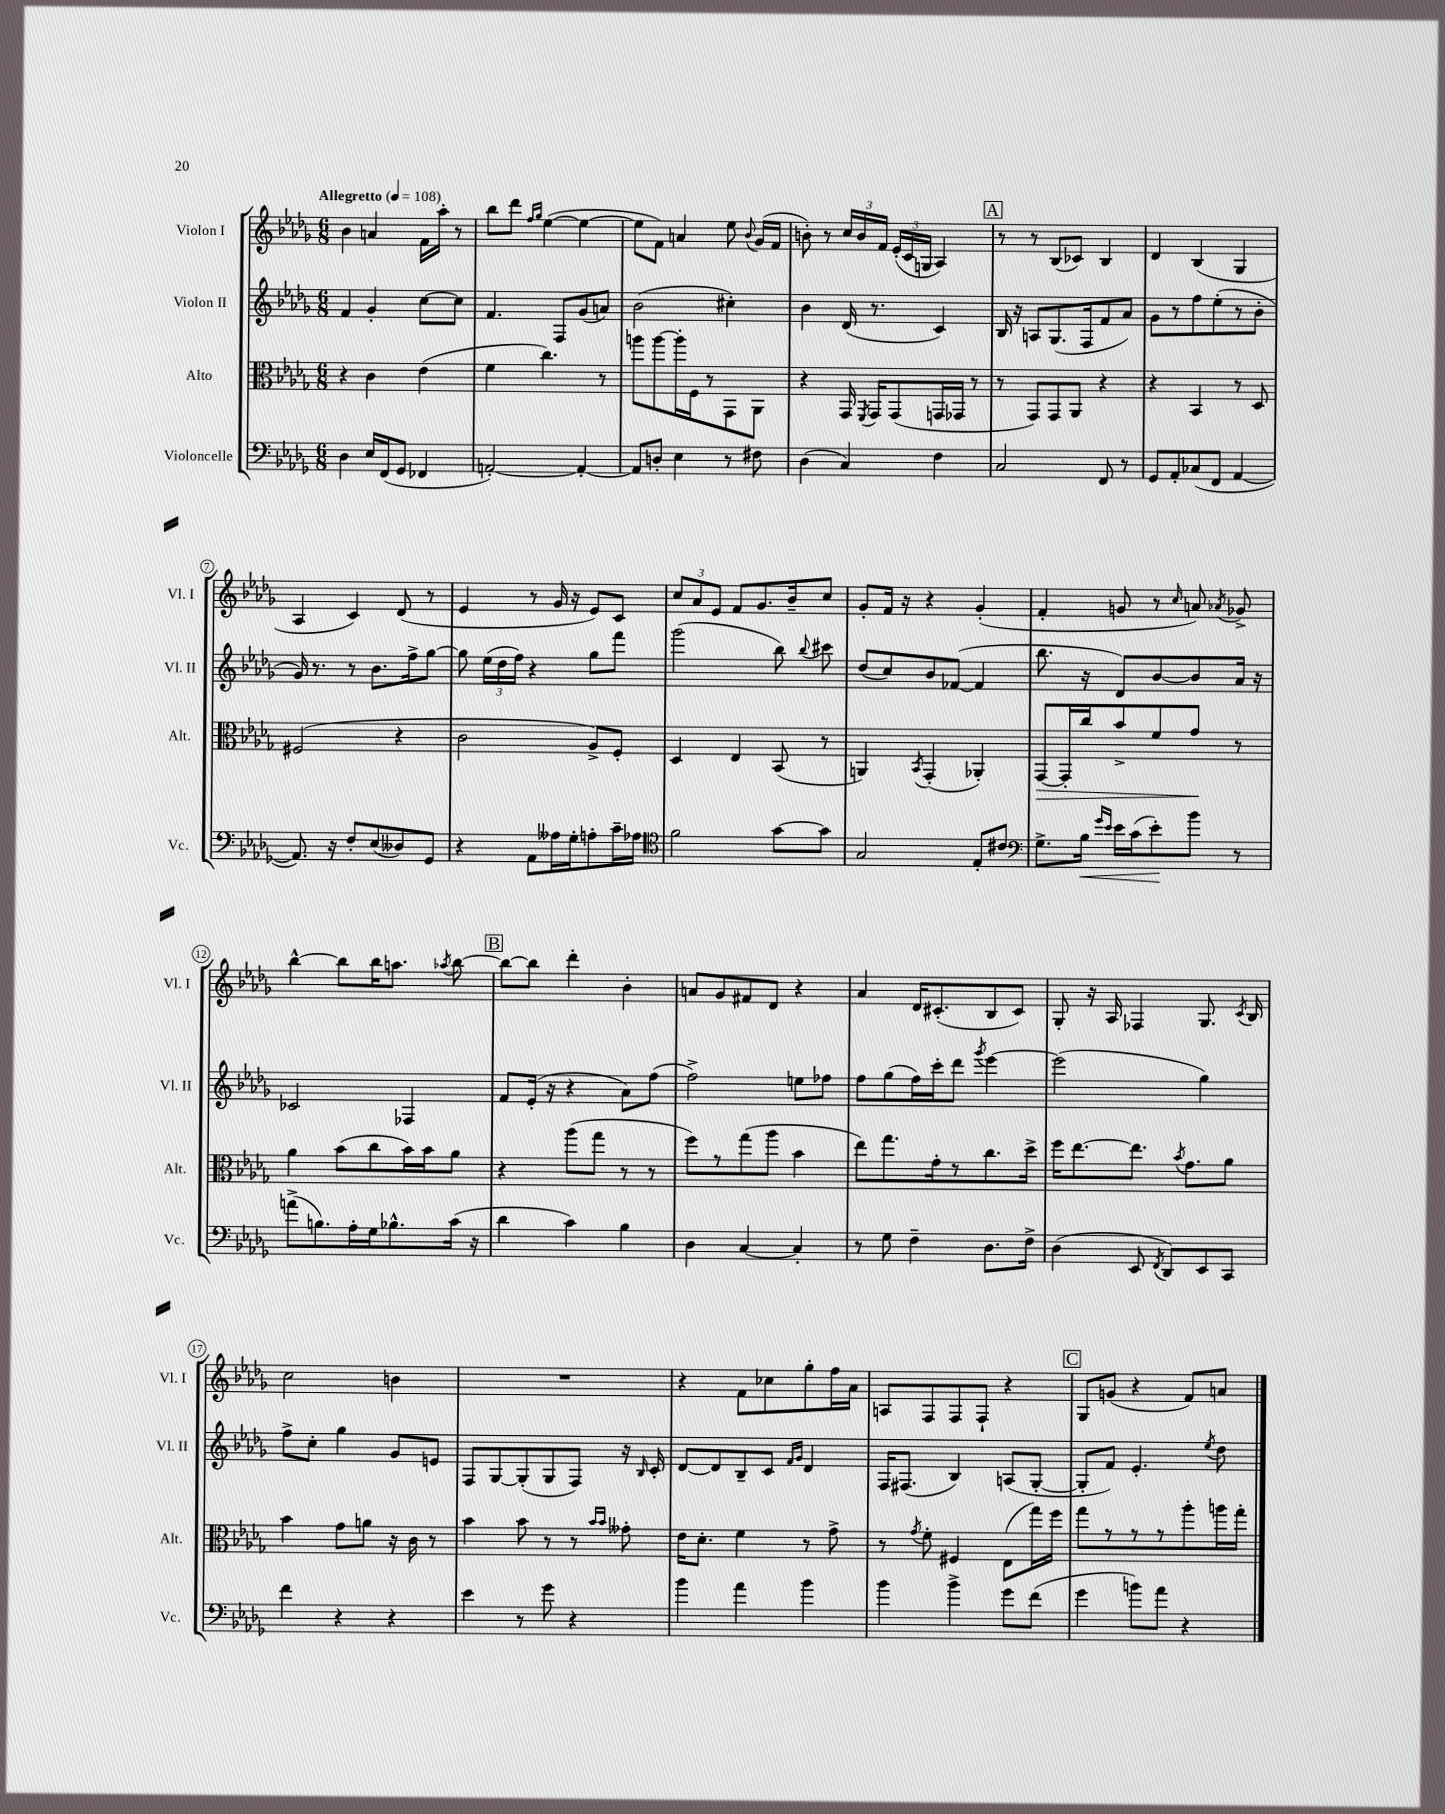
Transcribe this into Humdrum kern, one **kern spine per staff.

**kern	**kern	**kern	**kern
*staff4	*staff3	*staff2	*staff1
*clefF4	*clefC3	*clefG2	*clefG2
*k[b-e-a-d-g-]	*k[b-e-a-d-g-]	*k[b-e-a-d-g-]	*k[b-e-a-d-g-]
*M6/8	*M6/8	*M6/8	*M6/8
*MM108	*MM108	*MM108	*MM108
4D-	4r	4f	4b-
16E-	4c	4g-'	4a
(16FF	.	.	.
8GG-	.	.	.
4FF-	(4e-	[8cc	16f
.	.	.	16aa-'
.	.	8cc]	8r
=	=	=	=
[2AA')	4f	4.f	8bb-
.	.	.	8ddd-
.	.	.	16qqff
.	.	.	16qqgg-
.	4.cc)	.	([4ee-
.	.	8F	.
4AA'_	.	(8g-	4ee-_
.	8r	8a)	.
=	=	=	=
8AA]	8aa	(2b-	8ee-]
8D'	[8aa	.	8f)
4E-	16aa']	.	4a
.	16F	.	.
.	8r	.	.
8r	8GG-	4cc#')	8ee-
.	.	.	8qqb-
8F#	8AA-	.	(16g-
.	.	.	16f
=	=	=	=
(4D-	4r	4b-	8b')
.	.	.	8r
4C)	16GG-	(16d-	24cc
.	.	.	24b
.	8qFF	.	.
.	16GG-	8.r	.
.	.	.	24f
.	(8GG-	.	(24e-'
.	.	.	24c
.	.	.	24G
4F	16GG	4c)	4A-)
.	16GG-	.	.
.	8r	.	.
=	=	=	=
2C	8r	16B-	8r
.	.	16r	.
.	8GG-)	8A	8r
.	8GG-	(8.G-	(8B-
.	8AA-	.	8c-)
.	.	16F	.
8FF	4r	8f	4B-
8r	.	8a-)	.
=	=	=	=
8GG-	4r	8g-	4d-
8AA-'	.	8r	.
(8C-	4BB-	8ff	(4B-
8FF	.	(8ee-'	.
[4AA-	8r	8r	4G-
.	8D-	8b-'	.
=	=	=	=
8.AA-])	(2F#	16g-)	4A-
.	.	8.r	.
16r	.	.	.
8F'	.	8r	4c)
(8E-	.	8.b-	.
8D--)	4r	.	(8d-
.	.	16ff^	.
8GG-	.	[8gg-	8r
=	=	=	=
4r	2c	8gg-]	4e-
.	.	(24ee-	.
.	.	24dd-	.
.	.	24ff)	.
8AA-	.	4r	8r
16A--	.	.	16g-
16G-'	.	.	16r
8A'	8A-^)	8gg-	8e-)
16c~	8F'	8fff	8c
16A-	.	.	.
=	=	=	=
*clefC4	*	*	*
2f	4D-	(2ggg-	12cc
.	.	.	12a-
.	.	.	12e-
.	4E-	.	8f
.	.	.	8.g-
[8g-	(8BB-	8bb-)	.
.	.	.	16b-~
.	.	8qqbb-	.
8g-]	8r	8ccc#	8cc
=	=	=	=
2G-	4AA)	(8dd-	8g-'
.	.	8cc)	16f
.	.	.	16r
.	8qBB-	.	.
.	(4GG-'	8b-	4r
.	.	([8f-	.
8E-'	4AA-')	4f-]	(4g-'
8c#	.	.	.
=	=	=	=
*clefF4	*	*	*
8.G-^	[8GG-	8.bb-	4f'
.	16GG-']	.	.
16B-	16cc	16r	.
16qqg-	.	.	.
16qqe-	.	.	.
16e-	8b-^	8d-)	8g
(16c	.	.	.
8e-')	8f	[8b-	8r
.	.	.	16qqcc
8b-	8g-	8b-]	8a)
.	.	.	8qa-
8r	8r	16a-	8g-^
.	.	16r	.
=	=	=	=
(8a^	4a-	2c-	[4bb-^^
8.B)	.	.	.
.	(8b-	.	8bb-]
16A-'	.	.	.
16G-	8cc	.	16bb-
8.B-^^	.	.	8.aa
.	16b-)	4F-	.
.	16b-	.	.
.	.	.	8qaa-
(16c	8a-	.	[8bb-
16r	.	.	.
=	=	=	=
4d-	4r	8f	8bb-_
.	.	(16e-'	8bb-]
.	.	16r	.
4c)	(8aa-	4r	4ddd-'
.	8gg-	.	.
4B-	8r	8a-)	4b-'
.	8r	(8ff	.
=	=	=	=
4D-	8ff)	2ff^)	8a
.	8r	.	8g-
[4C	(8gg-	.	8f#
.	8aa-	.	8d-
4C']	4b-	8ee	4r
.	.	8ff-	.
=	=	=	=
8r	8ee-)	8ff	4a-
8G-	8.gg-	(8gg-	.
4F~	.	16ff)	16d-
.	16g-'	16ccc'	(8.c#'
.	8r	8ddd-	.
.	.	8qggg-	.
8.D-	8.cc	[4eee-	8B-
.	.	.	8c#)
16F^	16dd-^	.	.
=	=	=	=
(4D-	16ff	(2eee-]	8G-'
.	[8.ee-	.	.
.	.	.	16r
.	.	.	16A-
8EE-	8.ee-]	.	4F-
8qFF	.	.	.
8DD-)	.	.	.
.	8qb-	.	.
.	8.g-	.	.
8EE-	.	4gg-)	8.G-
8CC	8a-	.	.
.	.	.	8qc
.	.	.	16B-
=	=	=	=
4f	4b-	8ff^	2cc
.	.	8cc'	.
4r	8g-	4gg-	.
.	8a	.	.
4r	16r	8g-	4b
.	16c	.	.
.	8r	8e	.
=	=	=	=
4e-	4b-	8F	2.r
.	.	[8G-	.
8r	8b-	(8G-']	.
8g-	8r	8G-	.
4r	8r	8F)	.
.	16qqb-	.	.
.	16qqb-	.	.
.	8g--'	16r	.
.	.	16qqB-	.
.	.	16c'	.
=	=	=	=
4b-	16e-	[8d-	4r
.	8.d-'	.	.
.	.	8d-]	.
4a-	4f	8B-~	8f
.	.	8c	8cc-
.	.	16qqf	.
.	.	16qqg-	.
4b-	8r	4d-	8gg-'
.	8g-^	.	16ff
.	.	.	16a-
=	=	=	=
4b-	8r	16F	8A
.	.	(8.F#	.
.	8qg-	.	.
.	8f'	.	8F
4b-^	4F#	4B-)	8F
.	.	.	8F`
8g-	(8E-	(8A	4r
(8f	16gg-)	[8G-'	.
.	16ff	.	.
=	=	=	=
4g-	8gg-	8G-']	8G-
.	8r	8f)	(8g
8b)	8r	4.e-'	4r
8a-	8r	.	.
4r	8aa-'	.	8f)
.	.	8qee-	.
.	16aa	8dd-	8a
.	16gg-'	.	.
==	==	==	==
*-	*-	*-	*-
